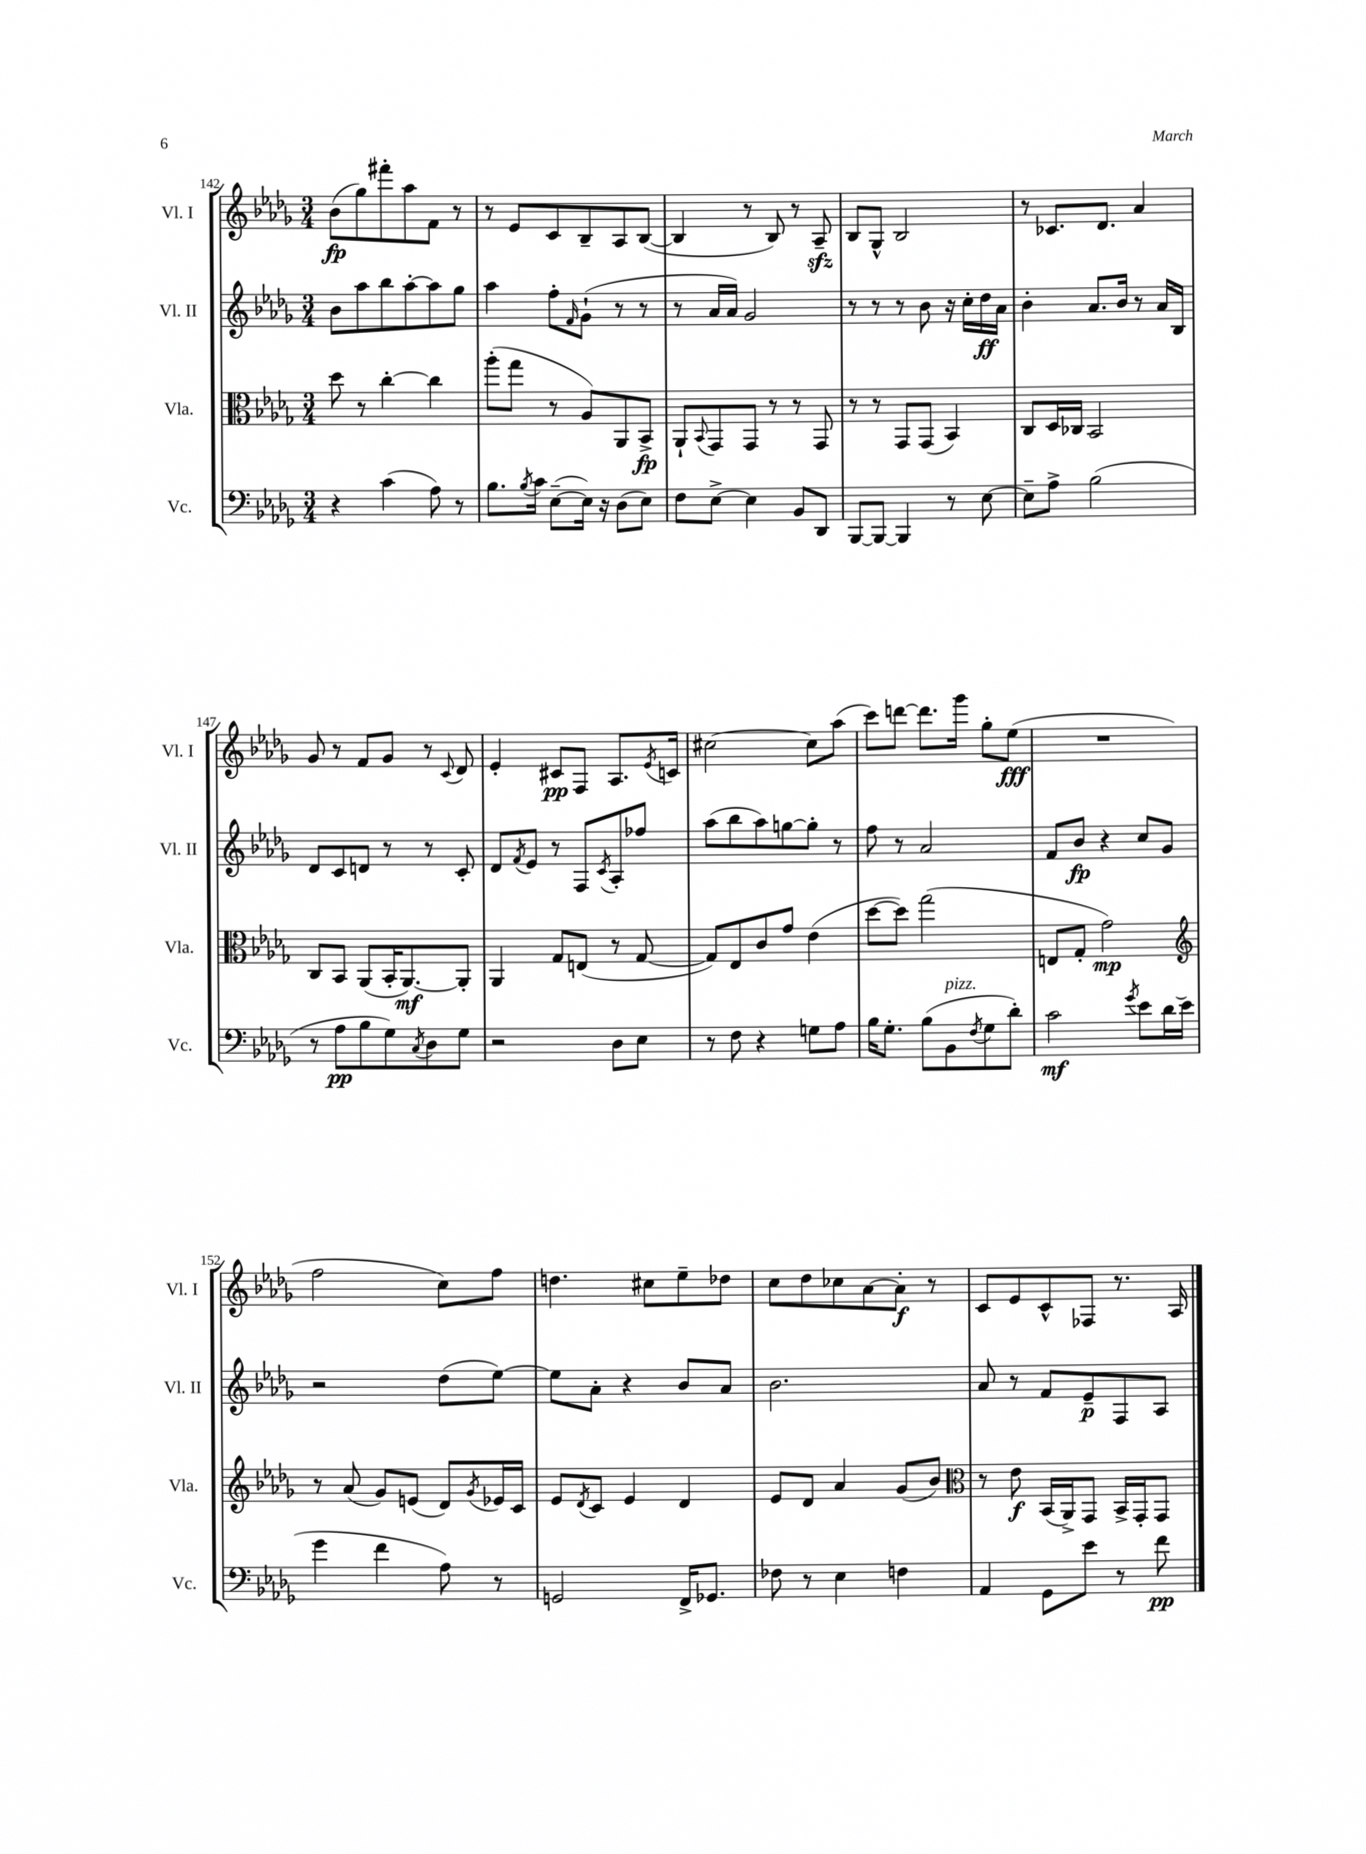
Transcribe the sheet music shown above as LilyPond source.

<<
\new StaffGroup <<
\new Staff = "s0" \with { instrumentName = "Vl. I" shortInstrumentName = "Vl. I" } {
    \clef treble \key des \major \numericTimeSignature \time 3/4
    bes'8\fp( ges''8) fis'''8-. aes''8 f'8 r8 |
    r8 ees'8 c'8 bes8-- aes8 bes8~( |
    bes4 r8 bes8) r8 aes8--\sfz |
    bes8 ges8-^ bes2 |
    r8 ces'8. des'8. aes'4 |
    ges'8 r8 f'8 ges'8 r8 \appoggiatura { c'8 } des'8 |
    ees'4-. cis'8\pp f8 aes8. \acciaccatura { ees'8 } c'16 |
    cis''2~ cis''8 aes''8( |
    c'''8) d'''8~ d'''8. ges'''16 ges''8-. ees''8\fff( |
    R2. |
    f''2 c''8) f''8 |
    d''4. cis''8 ees''8-- des''8 |
    c''8 des''8 ces''8 aes'8~ aes'8-.\f r8 |
    c'8 ees'8 c'8-^ fes8 r8. aes16 \bar "|." |
}
\new Staff = "s1" \with { instrumentName = "Vl. II" shortInstrumentName = "Vl. II" } {
    \clef treble \key des \major \numericTimeSignature \time 3/4
    bes'8 aes''8 bes''8 aes''8~-. aes''8 ges''8 |
    aes''4 f''8-. \grace { f'16 } ges'8-!( r8 r8 |
    r8 aes'16 aes'16) ges'2 |
    r8 r8 r8 bes'8 r16 c''16-. des''16\ff aes'16 |
    bes'4-. aes'8. bes'16 r8 aes'16 bes16 |
    des'8 c'8 d'8 r8 r8 c'8-. |
    des'8 \acciaccatura { f'8 } ees'8 r8 f8 \acciaccatura { c'8 } aes8-. fes''8 |
    aes''8( bes''8 aes''8) g''8~ g''8-. r8 |
    f''8 r8 aes'2 |
    f'8 bes'8\fp r4 c''8 ges'8 |
    r2 des''8( ees''8~) |
    ees''8 aes'8-. r4 bes'8 aes'8 |
    bes'2. |
    aes'8 r8 f'8 ees'8--\p f8 aes8 \bar "|." |
}
\new Staff = "s2" \with { instrumentName = "Vla." shortInstrumentName = "Vla." } {
    \clef alto \key des \major \numericTimeSignature \time 3/4
    des''8 r8 c''4~-. c''4 |
    aes''8-.( ges''8 r8 aes8) aes,8 bes,8->\fp |
    aes,8-! \appoggiatura { bes,8 } ges,8 ges,8 r8 r8 ges,8 |
    r8 r8 ges,8 ges,8( bes,4) |
    c8 des16 ces16 bes,2 |
    c8 bes,8 aes,8( bes,16-. aes,8.~\mf) aes,8-. |
    aes,4 ges8 e8( r8 ges8~ |
    ges8) ees8 c'8 ges'8 ees'4( |
    des''8~ des''8) ges''2( |
    e8 ges8-. ges'2\mp) |
    \clef treble r8 aes'8( ges'8) e'8( des'8) \acciaccatura { ges'8 } ees'16 c'16 |
    ees'8 \acciaccatura { des'8 } c'8 ees'4 des'4 |
    ees'8 des'8 aes'4 ges'8( bes'8) |
    \clef alto r8 ees'8\f bes,16( aes,16->) ges,8 bes,16-> ges,16-. ges,8 \bar "|." |
}
\new Staff = "s3" \with { instrumentName = "Vc." shortInstrumentName = "Vc." } {
    \clef bass \key des \major \numericTimeSignature \time 3/4
    r4 c'4( aes8) r8 |
    bes8. \acciaccatura { bes8 } c'16 ees8~--( ees16) r16 des8( ees8) |
    f8 ees8~-> ees4 bes,8 des,8 |
    bes,,8~ bes,,8~ bes,,4 r8 ees8~ |
    ees8-- aes8-> bes2( |
    r8 aes8\pp bes8 ges8) \acciaccatura { c8 } des8 ges8 |
    r2 des8 ees8 |
    r8 f8 r4 g8 aes8 |
    bes16 ges8.-. bes8( bes,8^\markup { \italic "pizz." } \acciaccatura { f8 } ges8 des'8-.) |
    c'2\mf \acciaccatura { ges'8 } ees'8 des'16 ees'16( |
    ges'4 f'4 aes8) r8 |
    g,2 f,16-> ges,8. |
    fes8 r8 ees4 f4 |
    aes,4 ges,8 ees'8 r8 f'8\pp \bar "|." |
}
>>
>>
\layout { \context { \Score currentBarNumber = #142 } }
